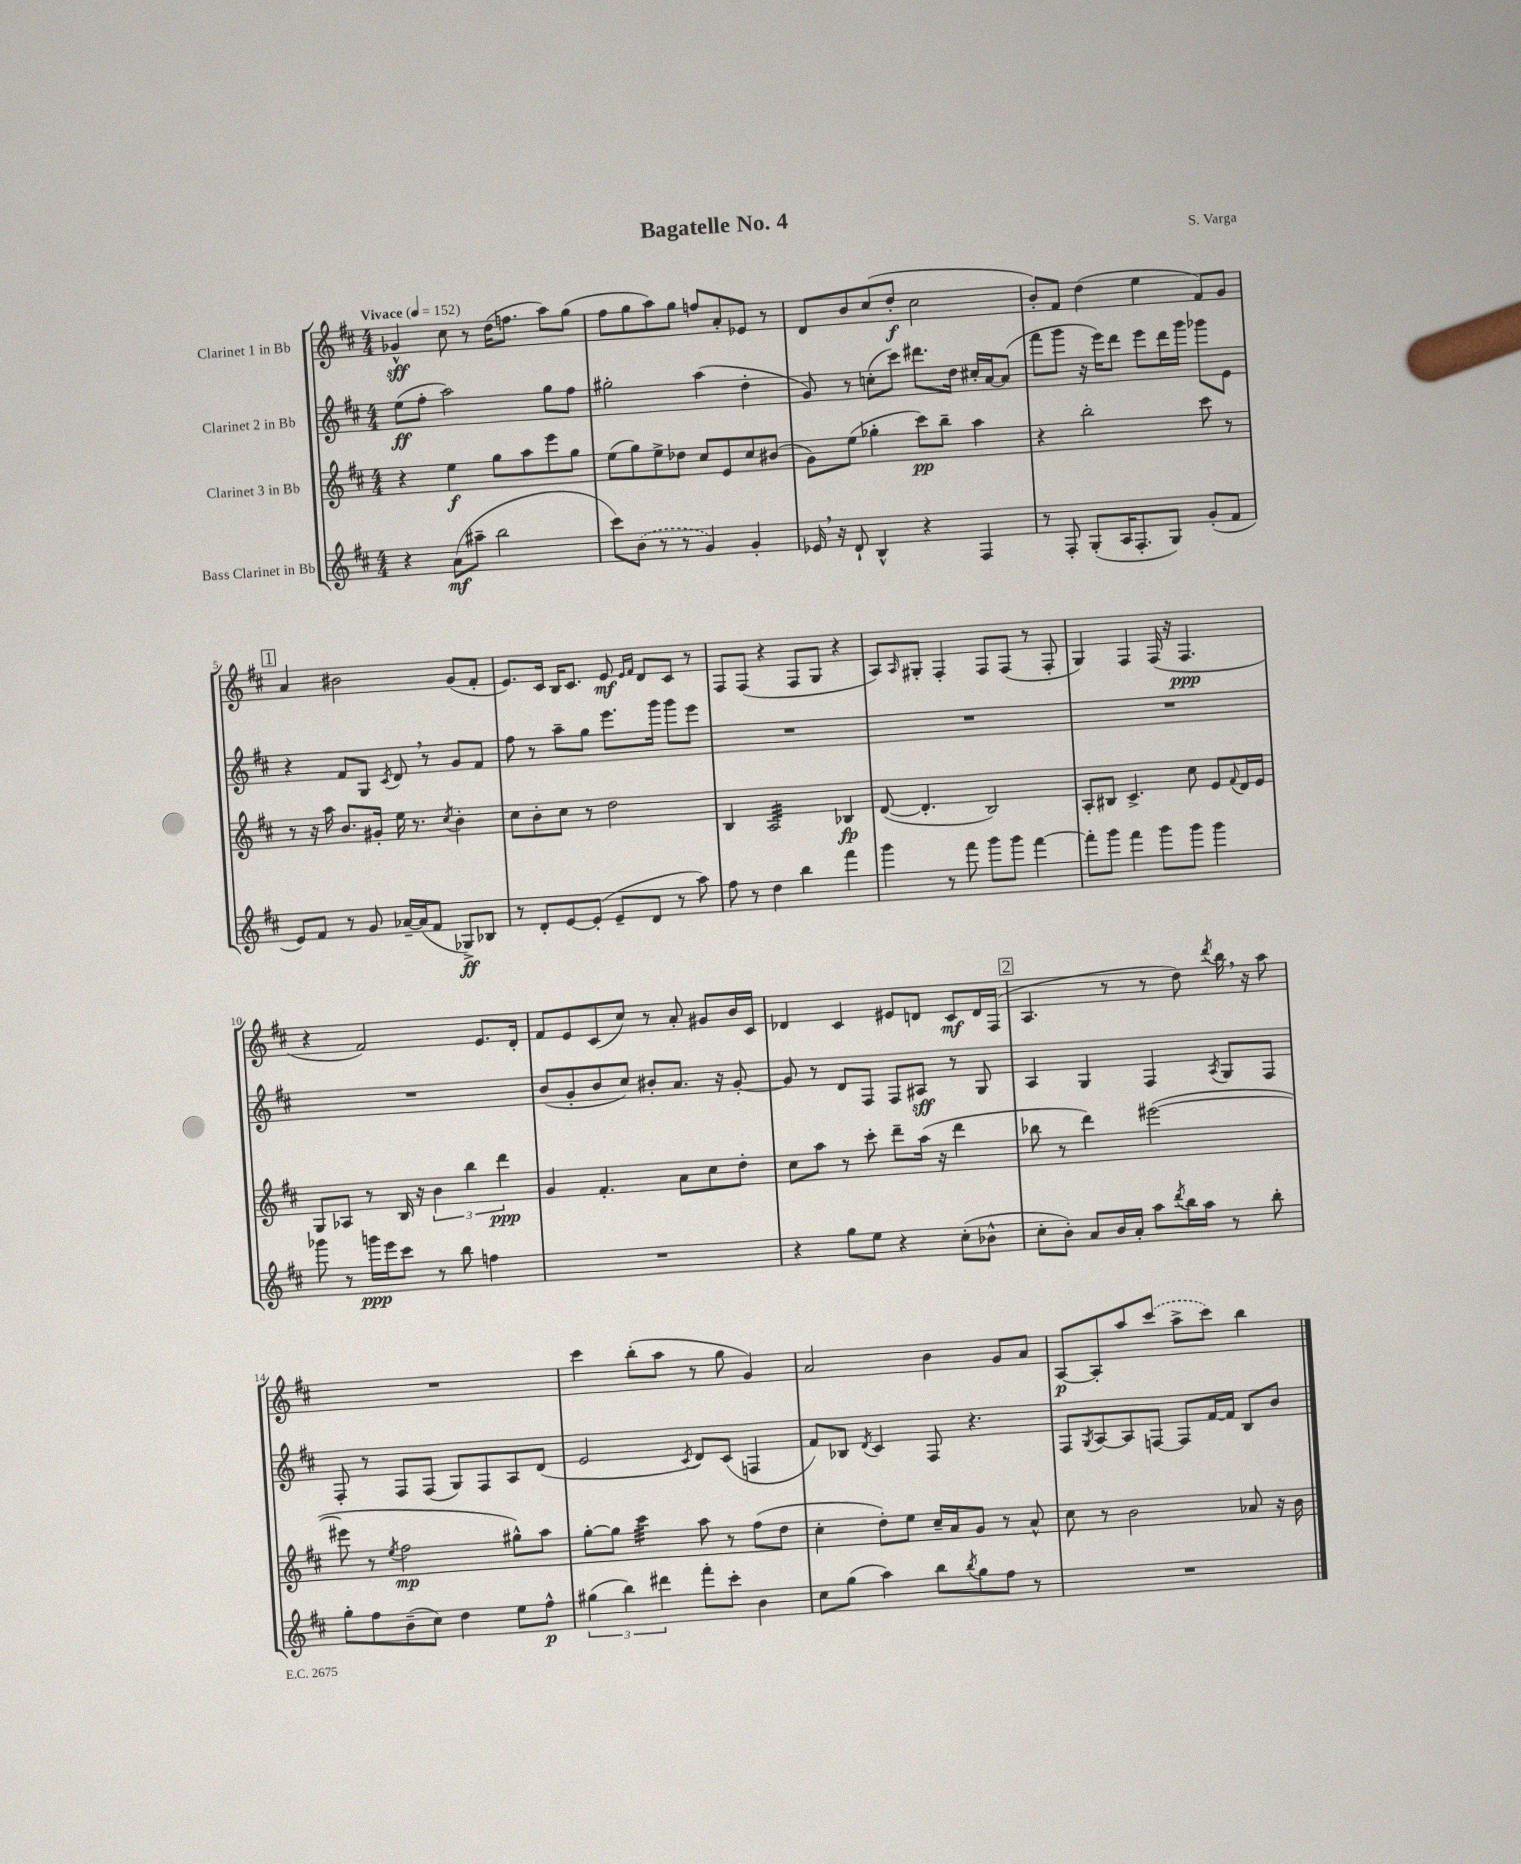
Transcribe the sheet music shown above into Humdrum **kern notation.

**kern	**kern	**kern	**kern
*staff4	*staff3	*staff2	*staff1
*clefG2	*clefG2	*clefG2	*clefG2
*k[f#c#]	*k[f#c#]	*k[f#c#]	*k[f#c#]
*M4/4	*M4/4	*M4/4	*M4/4
*MM152	*MM152	*MM152	*MM152
4r	4r	(8ee	4g-^^
.	.	8ff#'	.
(8a	4ee	2aa)	8cc#
8aa#~	.	.	8r
2bb	8gg	.	(16dd
.	.	.	8.ff
.	8aa	.	.
.	8eee	8gg	8aa)
.	8gg	8ff#	(8gg
=	=	=	=
8ccc#)	(8ee	2gg#'	8ff#
(8b	8gg)	.	8gg
8r	8ee^	.	8aa)
8r	8dd-	.	8gg
4g)	8cc#	(4aa	8ff
.	8e	.	8a'
4g'	8cc#	4dd'	8e-
.	(8b#	.	8r
=	=	=	=
16e-	8g)	8g)	8d
16r	.	.	.
8d`	(8ee	8r	8b
4B^^	4gg-'	(8cc'	(8cc#
.	.	8ccc#)	8dd'
4r	8ccc#)	8.ddd#	2cc#
.	8bb~	.	.
.	.	16dd	.
4F#	4aa	16cc#'	.
.	.	[16a	.
.	.	(8a]	.
=	=	=	=
8r	4r	8fff#	8b')
8F#'	.	8ggg	8f#
(8G'	2bb'	16r	(4dd
.	.	16eee)	.
16A	.	8ddd	.
8.F#'	.	.	.
.	.	8eee	4ee
8G)	.	16ddd	.
.	.	16ggg	.
(8g'	8ccc#	8ggg-	8f#)
8f#	8r	8e	8g
=	=	=	=
8e)	8r	4r	4a
8f#	16r	.	.
.	16aa	.	.
8r	8.b	8f#	2b#
8g	.	8G	.
.	16g#'	.	.
.	.	8qc#	.
[16a-~	16ee	8d	.
(16a-]	8.r	.	.
8f#	.	8r	.
.	8qcc#	.	.
8G-^)	4b'	8g	(8g
8B-	.	8f#	8f#'
=	=	=	=
8r	8cc#	8ff#	8.e)
8d'	8b'	8r	.
.	.	.	16c#
[8e	8cc#	8aa~	16B
.	.	.	8.c#
(8e']	8r	8gg	.
8e~	2dd	8.eee	8e
.	.	.	16qqe
.	.	.	16qqf#
8d	.	.	8d
.	.	16ggg	.
8r	.	8ggg	8c#
8aa)	.	8eee	8r
=	=	=	=
8ff#	4B	1r	8F#
8r	.	.	(8F#
4dd	2A	.	4r
4bb	.	.	8F#
.	.	.	8G
4fff#	4B-	.	4r
=	=	=	=
4ggg	([8d	1r	8A)
.	.	.	16qqA
.	4.d']	.	8G#'
8r	.	.	4F#'
8fff#	.	.	.
8ggg	2B)	.	8F#
8ggg	.	.	(8F#
[4fff#	.	.	8r
.	.	.	8F#'
=	=	=	=
8fff#']	8A'	1r	4G)
8ggg	8B#	.	.
4fff#	4.c#^	.	4F#
8ggg	.	.	(16F#
.	.	.	16r
8ggg	8cc#	.	4.F#
4ggg	8e	.	.
.	8qqf#	.	.
.	16d	.	.
.	16e	.	.
=	=	=	=
8ggg-	8G	1r	4r
8r	8A-	.	.
16ggg	8r	.	2f#)
16eee	.	.	.
8ccc#	16B	.	.
.	16r	.	.
8r	6b	.	.
8bb	.	.	.
.	6bb	.	.
4ff	.	.	8.e
.	6ddd	.	.
.	.	.	16d'
=	=	=	=
1r	4g	(8b	8f#
.	.	8g'	8e
.	4.f#'	8b	(8c#
.	.	8cc#)	8cc#)
.	.	8b#'	8r
.	8a	8.a	8a'
.	8cc#	.	8g#
.	.	16r	.
.	8dd'	[8g'	16b
.	.	.	16c#
=	=	=	=
4r	8cc#	8g]	4d-
.	8aa	8r	.
8gg	8r	8d	4c#
8ee	8ccc#'	8F#	.
4r	8ddd~	8F#	8e#
.	(16aa	8A#	8d
.	16r	.	.
(8cc#'	4ddd	8r	8c#
8b-^^	.	8G	16d
.	.	.	(16F#
=	=	=	=
8cc#'	8bb-	4A	4.A
8b')	8r	.	.
8a	4ddd)	4G	.
16b	.	.	8r
16a'	.	.	.
8aa	([2eee#	4F#	8r
8qddd	.	.	.
16bb	.	.	8dd)
16aa	.	.	.
.	.	8qA	8qddd
8r	.	8G	16bb
.	.	.	16r
8bb'	.	8F#	8aa
=	=	=	=
8gg'	8eee#]	8F#'	1r
8ff#	8r	8r	.
.	8qee	.	.
(8b~	2ff#	8F#	.
8cc#)	.	(8F#	.
4dd	.	8G)	.
.	.	8F#	.
8ee	8gg#^^)	8A	.
8ff#^^	8aa	(8d	.
=	=	=	=
(6gg#	[8gg'	2e	4ccc#
.	8gg]	.	.
6bb)	.	.	.
.	4ccc#	.	(8bb'
6ddd#	.	.	.
.	.	.	8aa
.	.	8qc#	.
8fff#'	8aa	8d)	8r
8ccc#'	8r	(8c#	8gg
4b	(8ff#	4F	4g)
.	8dd	.	.
=	=	=	=
8cc#	4cc#'	8f#)	2a
(8gg	.	8B-	.
.	.	8qd	.
4aa)	8dd')	4c#	.
.	8ee	.	.
8bb	16cc#~	8F#	4b
.	16a	.	.
8qbb	.	.	.
8gg	8g	4.r	.
8ff#	8r	.	8g
8r	8a^^	.	8a
=	=	=	=
1r	8cc#	8F#	[8A
.	.	8qG	.
.	8r	[8A	8A']
.	2b	8A]	8aa
.	.	[8F	(8ccc#
.	.	8F]	8aa^
.	.	[16f#	8ccc#)
.	.	16f#]	.
.	8a-	8B	4bb
.	16r	8b	.
.	16b	.	.
==	==	==	==
*-	*-	*-	*-
